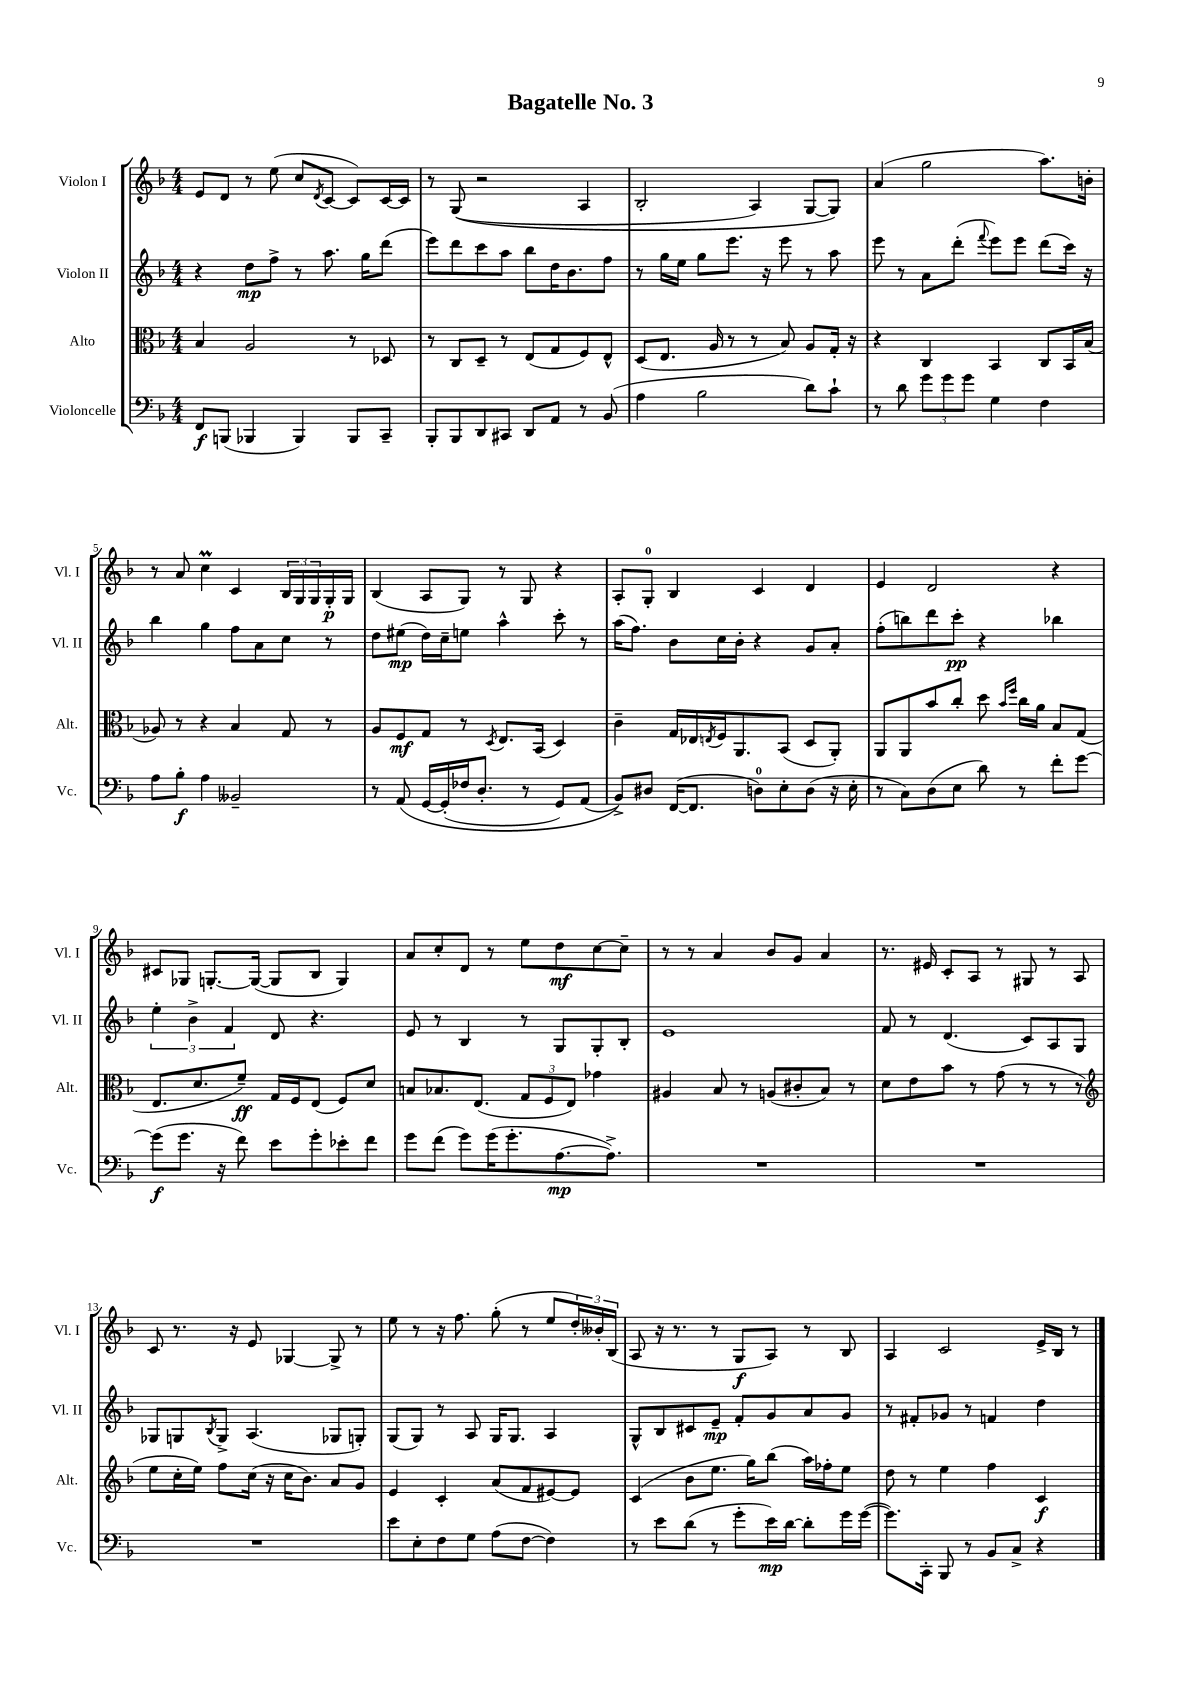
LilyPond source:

\header { title = "Bagatelle No. 3" }
<<
\new StaffGroup <<
\new Staff = "s0" \with { instrumentName = "Violon I" shortInstrumentName = "Vl. I" } {
    \clef treble \key f \major \numericTimeSignature \time 4/4
    e'8 d'8 r8 e''8( c''8 \acciaccatura { d'8 } c'8~ c'8) c'16~ c'16 |
    r8 g8(\( r2 a4 |
    bes2-. a4) g8~ g8\) |
    a'4( g''2 a''8.) b'16-. |
    r8 a'8 c''4\prall c'4 \tuplet 3/2 { bes16 g16 g16 } g16-.\p g16 |
    bes4( a8 g8) r8 g8 r4 |
    a8-. g8-0-. bes4 c'4 d'4 |
    e'4 d'2 r4 |
    cis'8 ges8 g8.~-. g16~( g8 bes8 g4) |
    a'8 c''8-. d'8 r8 e''8 d''8\mf c''8~ c''8-- |
    r8 r8 a'4 bes'8 g'8 a'4 |
    r8. eis'16 c'8-. a8 r8 gis8 r8 a8 |
    c'8 r8. r16 e'8 ges4~ ges8-> r8 |
    e''8 r8 r16 f''8. g''8-.( r8 e''8 \tuplet 3/2 { d''16-.) beses'16-. bes16( } |
    a8 r16 r8. r8 g8\f a8) r8 bes8 |
    a4 c'2 e'16-> bes16 r8 \bar "|." |
}
\new Staff = "s1" \with { instrumentName = "Violon II" shortInstrumentName = "Vl. II" } {
    \clef treble \key f \major \numericTimeSignature \time 4/4
    r4 d''8\mp f''8-> r8 a''8. g''16 d'''8( |
    e'''8) d'''8 c'''8 a''8 bes''8 d''16 bes'8. f''8 |
    r8 g''16 e''16 g''8 e'''8. r16 e'''8 r8 a''8 |
    e'''8 r8 a'8 d'''8-.( \appoggiatura { f'''8 } e'''8) e'''8 d'''8( c'''16) r16 |
    bes''4 g''4 f''8 a'8 c''8 r8 |
    d''8 eis''8\mp( d''16) c''16-- e''8 a''4-^ c'''8-. r8 |
    a''16( f''8.) bes'8 c''16 bes'16-. r4 g'8 a'8-. |
    f''8-.( b''8) d'''8 c'''8-.\pp r4 bes''4 |
    \tuplet 3/2 { e''4-. bes'4-> f'4 } d'8 r4. |
    e'8 r8 bes4 r8 g8 g8-. bes8-. |
    e'1 |
    f'8 r8 d'4.( c'8) a8 g8 |
    ges8 g8 \acciaccatura { bes8 } g8-> a4.( ges8 g8-.) |
    g8( g8) r8 a8 g16 g8. a4 |
    g8-^ bes8 cis'8 e'8--\mp f'8-. g'8 a'8 g'8 |
    r8 fis'8-. ges'8 r8 f'4 d''4 \bar "|." |
}
\new Staff = "s2" \with { instrumentName = "Alto" shortInstrumentName = "Alt." } {
    \clef alto \key f \major \numericTimeSignature \time 4/4
    bes4 a2 r8 des8 |
    r8 c8 d8-- r8 e8( g8 f8) e8-^ |
    d8( e8. a16 r8 r8 bes8) a8 g16-. r16 |
    r4 c4 bes,4 c8 bes,16 bes16( |
    aes8) r8 r4 bes4 g8 r8 |
    a8 f8\mf g8 r8 \acciaccatura { d8 } e8. bes,16( d4) |
    c'4-- g16 ees16 \acciaccatura { e8 } f16 a,8. bes,8( d8 a,8-.) |
    a,8 a,8 bes'8 c''8-. d''8 \grace { bes'16 f''16 } c''16 a'16 bes8 g8( |
    e8. d'8. f'8--\ff) g16 f16 e8( f8) d'8 |
    b8 bes8. e8.( \tuplet 3/2 { g8 f8 e8) } ges'4 |
    ais4 bes8 r8 a8( cis'8-. bes8) r8 |
    d'8 e'8 bes'8 r8 g'8( r8 r8 r8 |
    \clef treble e''8 c''16-. e''16) f''8 c''16( r16 c''16 bes'8.) a'8 g'8 |
    e'4 c'4-. a'8( f'8 eis'8~) eis'8 |
    c'4( bes'8 e''8. g''16) bes''8( a''16) fes''16-. e''8 |
    d''8 r8 e''4 f''4 c'4\f \bar "|." |
}
\new Staff = "s3" \with { instrumentName = "Violoncelle" shortInstrumentName = "Vc." } {
    \clef bass \key f \major \numericTimeSignature \time 4/4
    f,8\f b,,8( bes,,4 bes,,4) bes,,8 c,8-- |
    bes,,8-. bes,,8 d,8 cis,8 d,8 a,8 r8 bes,8( |
    a4 bes2 d'8) c'8-! |
    r8 d'8 \tuplet 3/2 { g'8 g'8 g'8 } g4 f4 |
    a8 bes8-.\f a4 beses,2-- |
    r8 a,8\( g,16~ g,16-.( fes16 d8.-. r8 g,8) a,8( |
    bes,8->)\) dis8 f,16~( f,8. d8-0) e8-. d8( r16 e16-. |
    r8 c8) d8( e8 d'8) r8 f'8-. g'8~ |
    g'8\f( g'8. r16 f'8) e'8 g'8-. ees'8-. f'8 |
    g'8 f'8( g'8) g'16( g'8.-. a8.~\mp a8.->) |
    R1 |
    R1 |
    R1 |
    e'8 e8-. f8 g8 a8( f8~ f4) |
    r8 e'8 d'8( r8 g'8-. e'16\mp) d'16~ d'8-. g'16 g'16~( |
    g'8.) c,16-. bes,,8 r8 bes,8 c8-> r4 \bar "|." |
}
>>
>>
